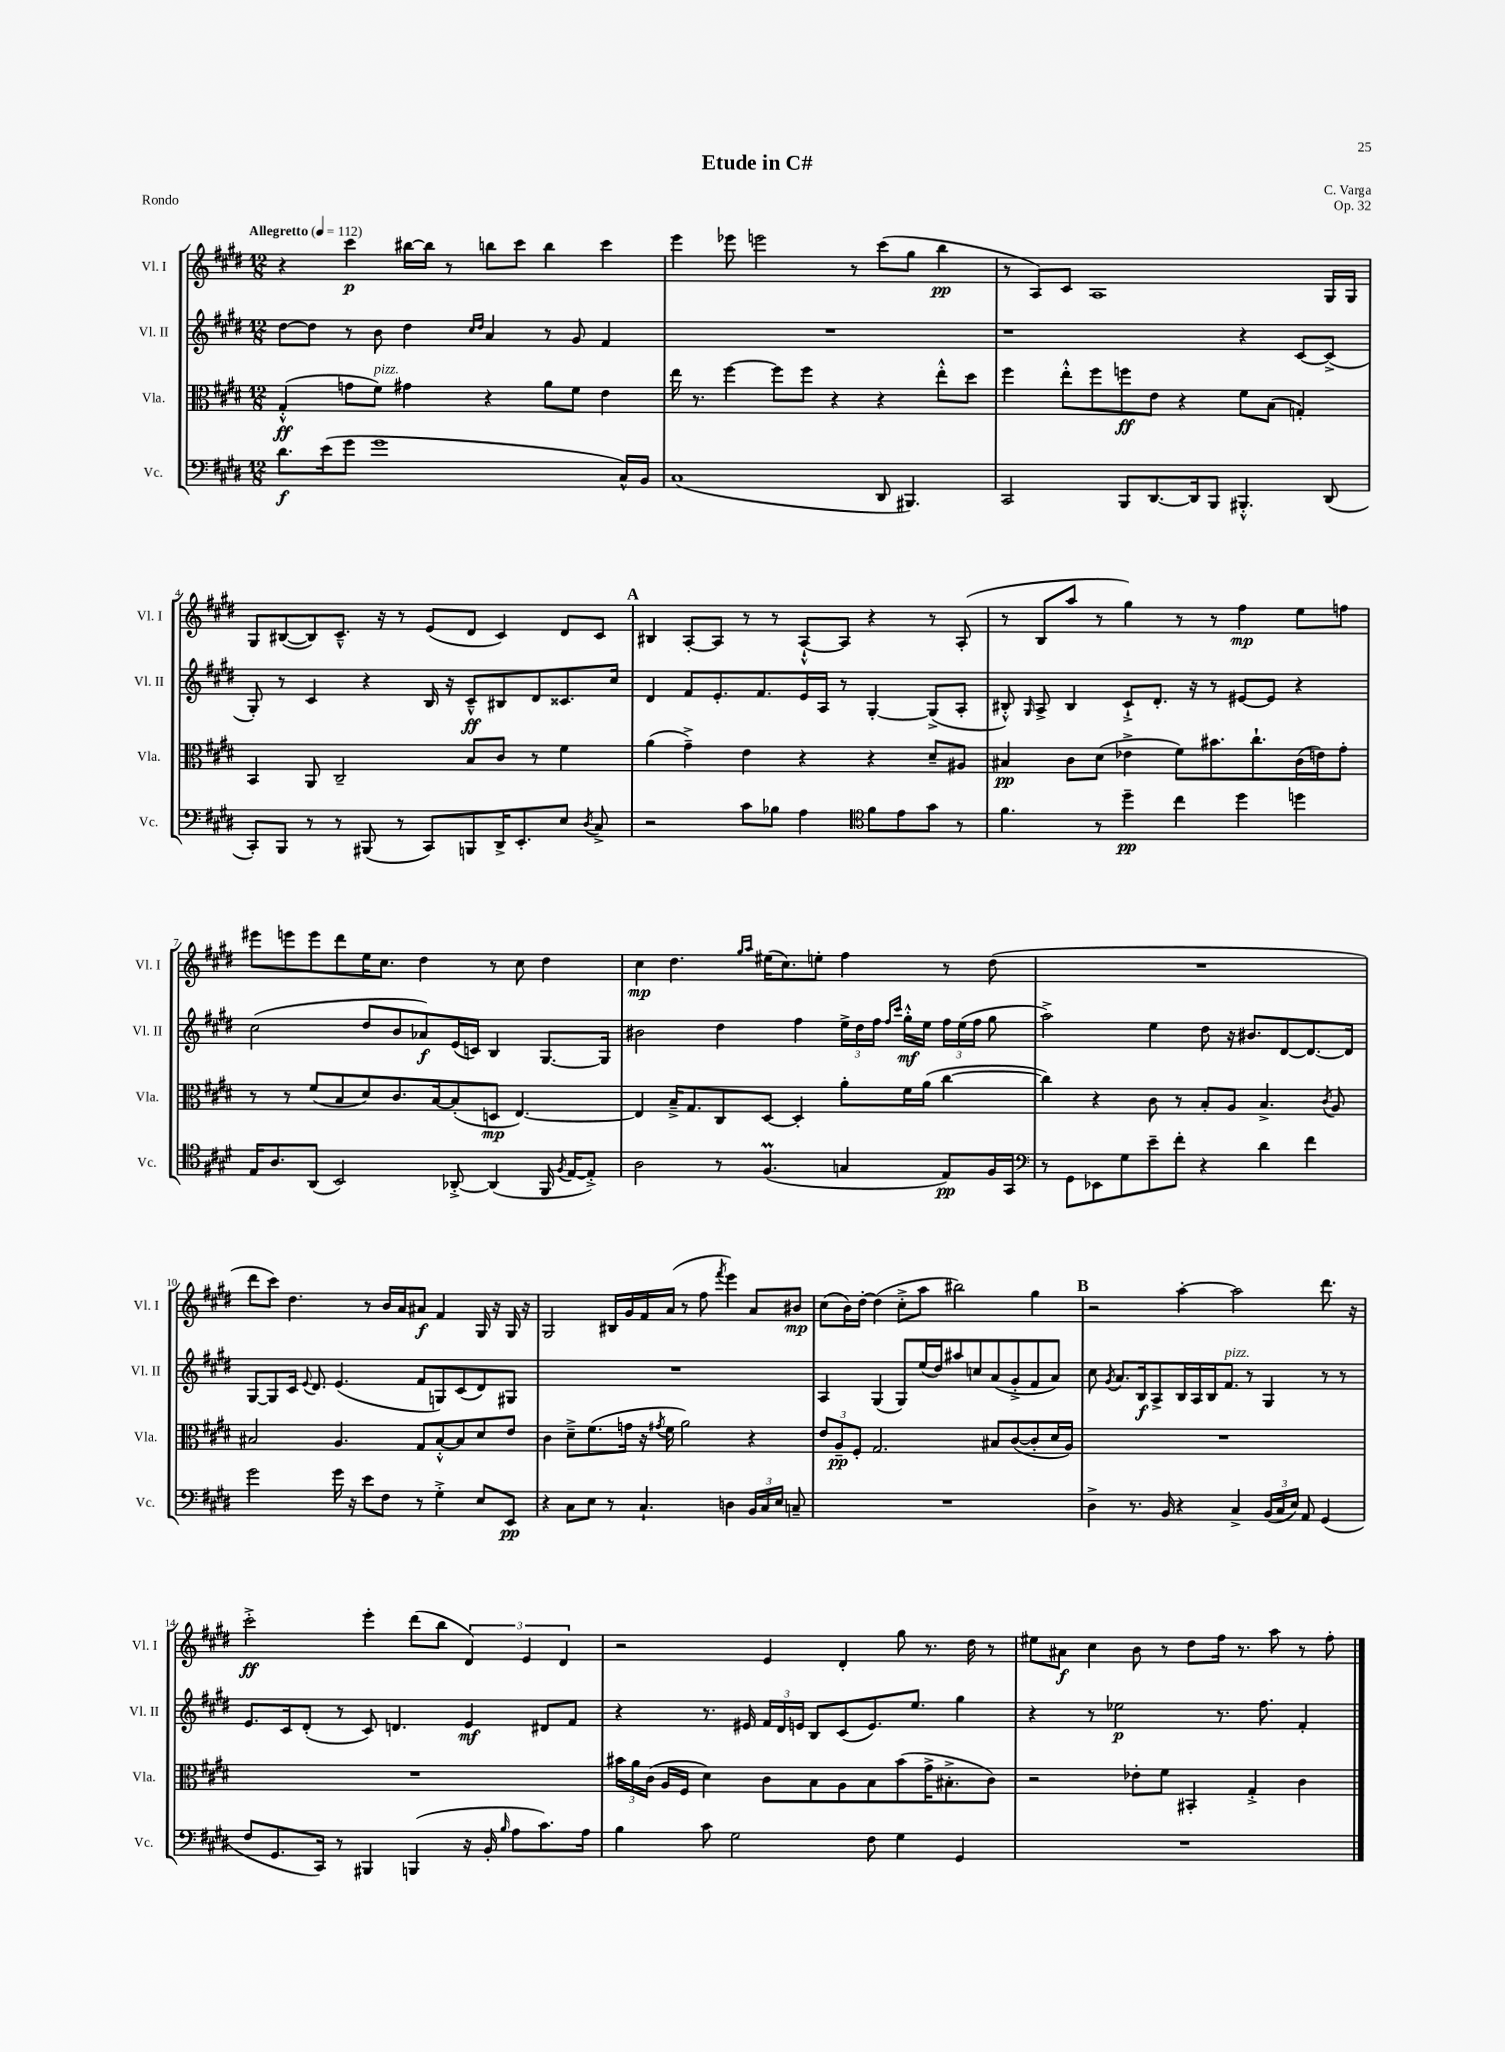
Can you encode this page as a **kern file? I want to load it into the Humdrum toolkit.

**kern	**dynam	**kern	**dynam	**kern	**dynam	**kern	**dynam
*part4	*part4	*part3	*part3	*part2	*part2	*part1	*part1
*staff4	*staff4	*staff3	*staff3	*staff2	*staff2	*staff1	*staff1
*I"Vc.	*	*I"Vla.	*	*I"Vl. II	*	*I"Vl. I	*
*I'Vc.	*	*I'Vla.	*	*I'Vl. II	*	*I'Vl. I	*
*clefF4	*	*clefC3	*	*clefG2	*	*clefG2	*
*k[f#c#g#d#]	*	*k[f#c#g#d#]	*	*k[f#c#g#d#]	*	*k[f#c#g#d#]	*
*M12/8	*	*M12/8	*	*M12/8	*	*M12/8	*
*MM112	*	*MM112	*	*MM112	*	*MM112	*
=1	=1	=1	=1	=1	=1	=1	=1
!	!	!	!	!	!	!LO:TX:a:B:t=Allegretto	!
8.d#\L	f	(4G#'^^/	ff	[8dd#\L	.	4r	.
.	.	.	.	8dd#\J]	.	.	.
(16e\k	.	.	.	.	.	.	.
8g#\J	.	8gn\L	.	8r	.	4ccc#\	p
!	!	!LO:TX:a:i:t=pizz.	!	!	!	!	!
1g#	.	8f#\J)	.	8b\	.	.	.
.	.	4g#X\	.	4dd#\	.	[16bb#X\LL	.
.	.	.	.	.	.	16bb#\JJ]	.
.	.	.	.	.	.	8r	.
.	.	.	.	16qqcc#/LL	.	.	.
.	.	.	.	16qqdd#/JJ	.	.	.
.	.	4r	.	4a/	.	8bbn\L	.
.	.	.	.	.	.	8ccc#\J	.
.	.	8a\L	.	8r	.	4bb\	.
.	.	8f#\J	.	8g#/	.	.	.
.	.	4e\	.	4f#/	.	4ccc#\	.
16C#^^/LL)	.	.	.	.	.	.	.
16BB/JJ	.	.	.	.	.	.	.
=2	=2	=2	=2	=2	=2	=2	=2
(1C#	.	16ee\	.	1.r	.	4eee\	.
.	.	8.r	.	.	.	.	.
.	.	[4ff#\	.	.	.	8eee-X\	.
.	.	.	.	.	.	2eeen\	.
.	.	8ff#\L]	.	.	.	.	.
.	.	8ff#\J	.	.	.	.	.
.	.	4r	.	.	.	.	.
.	.	.	.	.	.	8r	.
8DD#/	.	4r	.	.	.	(8ccc#\L	.
4.BBB#X/)	.	.	.	.	.	8gg#\J	.
.	.	8ee'^^\L	.	.	.	4bb\	pp
.	.	8dd#\J	.	.	.	.	.
=3	=3	=3	=3	=3	=3	=3	=3
2CC#/	.	4ff#\	.	1r	.	8r	.
.	.	.	.	.	.	8A/L)	.
.	.	8ee'^^\L	.	.	.	8c#/J	.
.	.	8ff#\	.	.	.	1A	.
8BBB/L	.	8ffn\	ff	.	.	.	.
[8.DD#/	.	8e\J	.	.	.	.	.
.	.	4r	.	.	.	.	.
16DD#/k]	.	.	.	.	.	.	.
8BBB/J	.	.	.	.	.	.	.
4.BBB#X'^^/	.	8f#\L	.	4r	.	.	.
.	.	(8B\J	.	.	.	.	.
.	.	4Gn'/)	.	[8c#/L	.	.	.
(8DD#/	.	.	.	(8c#^/J]	.	16G#/LL	.
.	.	.	.	.	.	16G#/JJ	.
!!LO:LB:g=z
=4	=4	=4	=4	=4	=4	=4	=4
8CC#'/L)	.	4BB/	.	8G#'/)	.	8G#/L	.
8BBB/J	.	.	.	8r	.	([8B#X/	.
8r	.	8AA/	.	4c#/	.	8B#/])	.
8r	.	2C#~/	.	.	.	8.c#~^^/J	.
(8BBB#X/	.	.	.	4r	.	.	.
.	.	.	.	.	.	16r	.
8r	.	.	.	.	.	8r	.
8CC#/L)	.	.	.	16B/	.	(8e/L	.
.	.	.	.	16r	.	.	.
8BBBn/	.	8B/L	.	8c#~^^/L	ff	8d#/J	.
16DD#^/K	.	8c#/J	.	8B#X/	.	4c#/)	.
8.EE'/	.	.	.	.	.	.	.
.	.	8r	.	8d#/	.	.	.
8E/J	.	4f#\	.	8.c##X/	.	8d#/L	.
8qD#/	.	.	.	.	.	.	.
8C#^/	.	.	.	.	.	8c#/J	.
.	.	.	.	16cc#/Jk	.	.	.
!!LO:REH:place=s1:t=A
=5	=5	=5	=5	=5	=5	=5	=5
2r	.	(4a\	.	4d#/	.	4B#X/	.
.	.	4g#~^\)	.	8f#/L	.	[8A'/L	.
.	.	.	.	8.e'/	.	8A/J]	.
8c#\L	.	4e\	.	.	.	8r	.
.	.	.	.	8.f#/	.	.	.
8B-X\J	.	.	.	.	.	8r	.
4A\	.	4r	.	16e/L	.	[8A`^^/L	.
.	.	.	.	16A/JJ	.	.	.
.	.	.	.	8r	.	8A/J]	.
*clefC4	*	*	*	*	*	*	*
8f#\L	.	4r	.	[4G#'/	.	4r	.
8e\	.	.	.	.	.	.	.
8g#\J	.	8d#~/L	.	(8G#^/L]	.	8r	.
8r	.	8A#X/J	.	8A'/J	.	(8A'/	.
=6	=6	=6	=6	=6	=6	=6	=6
4.f#\	.	4B#X/	pp	8B#X'^^/)	.	8r	.
.	.	.	.	16qqG#/	.	.	.
.	.	.	.	8A^/	.	8B/L	.
.	.	8c#\L	.	4B#/	.	8aa/J	.
8r	.	(8d#\J	.	.	.	8r	.
4dd#~\	pp	4e-X^\	.	8c#`^/L	.	4gg#\)	.
.	.	.	.	8.d#'/J	.	.	.
4cc#\	.	8f#\L)	.	.	.	8r	.
.	.	.	.	16r	.	.	.
.	.	8.b#X\	.	8r	.	8r	.
4dd#\	.	.	.	[8e#X/L	.	4ff#\	mp
.	.	8.cc#`\	.	.	.	.	.
.	.	.	.	8e#/J]	.	.	.
4ddn\	.	(16c#\L	.	4r	.	8ee\L	.
.	.	16en\J)	.	.	.	.	.
.	.	8g#'\J	.	.	.	8ffn\J	.
!!LO:LB:g=z
=7	=7	=7	=7	=7	=7	=7	=7
16E/KL	.	8r	.	(2cc#\	.	8eee#X\L	.
8.A/	.	.	.	.	.	.	.
.	.	8r	.	.	.	8eeen\	.
(8AA/J	.	(8f#/L	.	.	.	8eee\	.
2BB/)	.	8B/	.	.	.	8ddd#\	.
.	.	8d#/)	.	8dd#/L	.	16ee\K	.
.	.	.	.	.	.	8.cc#\J	.
.	.	8.c#/	.	8b/	.	.	.
.	.	.	.	8a-X/)	f	4dd#\	.
.	.	[16B/k	.	.	.	.	.
[8AA-X'^/	.	(8B'/]	.	(16e/L	.	.	.
.	.	.	.	16cn/JJ)	.	.	.
(4AA-/]	.	8Dn/J	mp	4B/	.	8r	.
.	.	[4.E/)	.	.	.	8cc#\	.
16FF#/	.	.	.	[8.G#/L	.	4dd#\	.
8qF#/	.	.	.	.	.	.	.
[16E/KL	.	.	.	.	.	.	.
8E'^/J])	.	.	.	.	.	.	.
.	.	.	.	16G#/Jk]	.	.	.
=8	=8	=8	=8	=8	=8	=8	=8
2A\	.	4E/]	.	2b#X\	.	4cc#\	mp
.	.	16B~^/KL	.	.	.	4.dd#\	.
.	.	8.G#/	.	.	.	.	.
8r	.	8C#/	.	4dd#\	.	.	.
.	.	.	.	.	.	16qqgg#/LL	.
.	.	.	.	.	.	16qqaa/JJ	.
(4.F#M/	.	[8D#/J	.	.	.	(16ee#X\KL	.
.	.	.	.	.	.	8.cc#\)	.
.	.	4D#'/]	.	4ff#\	.	.	.
.	.	.	.	.	.	8een'\J	.
4Gn/	.	8a'\L	.	24ee^\LL	.	4ff#\	.
.	.	.	.	24dd#\	.	.	.
.	.	.	.	24ff#\JJ	.	.	.
.	.	.	.	16qqff#/LL	.	.	.
.	.	.	.	16qqccc#/JJ	.	.	.
.	.	16f#\L	.	16gg#'^^\LL	mf	.	.
.	.	(16a\JJ	.	16ee\JJ	.	.	.
8E/L)	pp	[4cc#\	.	24ff#\LL	.	8r	.
.	.	.	.	(24ee\	.	.	.
.	.	.	.	24ff#\JJ	.	.	.
16F#/L	.	.	.	8gg#\	.	(8dd#\	.
16GG#/JJ	.	.	.	.	.	.	.
=9	=9	=9	=9	=9	=9	=9	=9
*clefF4	*	*	*	*	*	*	*
8r	.	4cc#\])	.	2aa^\)	.	1.r	.
8GG#\L	.	.	.	.	.	.	.
8EE-X\	.	4r	.	.	.	.	.
8G#\	.	.	.	.	.	.	.
8e~\	.	8c#\	.	4ee\	.	.	.
8f#'\J	.	8r	.	.	.	.	.
4r	.	8B'/L	.	8dd#\	.	.	.
.	.	8A/J	.	16r	.	.	.
.	.	.	.	8.b#X/L	.	.	.
4d#\	.	4.B^/	.	.	.	.	.
.	.	.	.	[8d#/	.	.	.
4f#\	.	.	.	8.d#/_	.	.	.
.	.	8qc#/	.	.	.	.	.
.	.	8A/	.	.	.	.	.
.	.	.	.	16d#/Jk]	.	.	.
!!LO:LB:g=z
=10	=10	=10	=10	=10	=10	=10	=10
2g#\	.	2B#X/	.	[8G#/L	.	8ddd#\L	.
.	.	.	.	8G#/]	.	8ccc#\J)	.
.	.	.	.	16c#/Jk	.	4.dd#\	.
.	.	.	.	8qqe/	.	.	.
.	.	.	.	8.d#/	.	.	.
16g#\	.	4.A/	.	(4.e/	.	.	.
16r	.	.	.	.	.	.	.
8e\L	.	.	.	.	.	8r	.
8F#\J	.	.	.	.	.	16b/LL	.
.	.	.	.	.	.	16a/J	.
8r	.	8G#/L	.	8f#/L	.	8a#X/J	f
4G#'^\	.	[8B#'^^/	.	8Gn/)	.	4f#/	.
.	.	8B#/]	.	(8c#/	.	.	.
8E/L	.	8d#/	.	8d#/)	.	16G#/	.
.	.	.	.	.	.	16r	.
8EE/J	pp	8e/J	.	8G#X/J	.	16G#/	.
.	.	.	.	.	.	16r	.
=11	=11	=11	=11	=11	=11	=11	=11
4r	.	4c#\	.	1.r	.	2G#/	.
8C#\L	.	8d#~^\L	.	.	.	.	.
8E\J	.	(8.f#\	.	.	.	.	.
8r	.	.	.	.	.	16B#X/LL	.
.	.	16gn\Jk	.	.	.	16g#/	.
4.C#`/	.	16r	.	.	.	16f#/	.
.	.	8qg#X/	.	.	.	.	.
.	.	16f#\	.	.	.	(16a/JJ	.
.	.	2a\)	.	.	.	8r	.
.	.	.	.	.	.	8ff#\	.
.	.	.	.	.	.	8qfff#/	.
4Dn\	.	.	.	.	.	4eee\)	.
24BB/LL	.	4r	.	.	.	8a/L	.
24C#/	.	.	.	.	.	.	.
24E/JJ	.	.	.	.	.	.	.
8Cn~/	.	.	.	.	.	8b#X/J	mp
=12	=12	=12	=12	=12	=12	=12	=12
1.r	.	12e/L	.	4A/	.	(8cc#\L	.
.	.	12A~/	pp	.	.	.	.
.	.	.	.	.	.	16b\L)	.
.	.	12F#'/J	.	.	.	.	.
.	.	.	.	.	.	[16dd#'\JJ	.
.	.	2.G#/	.	(4G#/	.	(4dd#\]	.
.	.	.	.	8G#/L)	.	8cc#'^\L	.
.	.	.	.	(16ee/L	.	8aa\J	.
.	.	.	.	16dd#/J)	.	.	.
.	.	.	.	8aa#X/	.	2bb#X\)	.
.	.	.	.	8ccn/	.	.	.
.	.	8B#X/L	.	(8a/	.	.	.
.	.	([8c#/	.	8g#'^/	.	.	.
.	.	8c#'/]	.	8f#/	.	4gg#\	.
.	.	16d#/L	.	8a/J)	.	.	.
.	.	16A/JJ)	.	.	.	.	.
!!LO:REH:place=s1:t=B
=13	=13	=13	=13	=13	=13	=13	=13
4D#^\	.	1.r	.	8cc#\	.	2r	.
.	.	.	.	8qg#/	.	.	.
.	.	.	.	8.a/L	.	.	.
8.r	.	.	.	.	.	.	.
.	.	.	.	16B/k	f	.	.
.	.	.	.	8A^/	.	.	.
16BB/	.	.	.	.	.	.	.
4r	.	.	.	16B/L	.	[4aa'\	.
.	.	.	.	16A/	.	.	.
.	.	.	.	16B/J	.	.	.
!	!	!	!	!LO:TX:a:i:t=pizz.	!	!	!
.	.	.	.	8.f#/J	.	.	.
4C#^/	.	.	.	.	.	2aa\]	.
.	.	.	.	8r	.	.	.
(24BB/LL	.	.	.	4G#/	.	.	.
24C#/	.	.	.	.	.	.	.
24E/JJ)	.	.	.	.	.	.	.
8AA/	.	.	.	.	.	.	.
(4GG#/	.	.	.	8r	.	8.ddd#\	.
.	.	.	.	8r	.	.	.
.	.	.	.	.	.	16r	.
!!LO:LB:g=z
=14	=14	=14	=14	=14	=14	=14	=14
8F#/L	.	1.r	.	8.e/L	.	2ccc#'^\	ff
8.GG#/	.	.	.	.	.	.	.
.	.	.	.	16c#/k	.	.	.
.	.	.	.	(8d#'/J	.	.	.
16CC#/Jk)	.	.	.	.	.	.	.
8r	.	.	.	8r	.	.	.
4BBB#X/	.	.	.	8c#/)	.	4eee'\	.
.	.	.	.	4.dn/	.	.	.
(4BBBn/	.	.	.	.	.	(8ddd#\L	.
.	.	.	.	.	.	8bb\J	.
16r	.	.	.	4e/	mf	6d#/)	.
16BB'/	.	.	.	.	.	.	.
16qqB/	.	.	.	.	.	.	.
8A\L	.	.	.	.	.	.	.
.	.	.	.	.	.	6e/	.
8.c#\)	.	.	.	8d#X/L	.	.	.
.	.	.	.	.	.	6d#/	.
.	.	.	.	8f#/J	.	.	.
16A\Jk	.	.	.	.	.	.	.
=15	=15	=15	=15	=15	=15	=15	=15
4B\	.	24b#X\LL	.	4r	.	2r	.
.	.	24a\	.	.	.	.	.
.	.	(24c#\JJ	.	.	.	.	.
.	.	16A/LL	.	.	.	.	.
.	.	16F#/JJ	.	.	.	.	.
8c#\	.	4d#\)	.	8.r	.	.	.
2G#\	.	.	.	.	.	.	.
.	.	.	.	16e#X/	.	.	.
.	.	8c#\L	.	24f#/LL	.	4e/	.
.	.	.	.	24d#/	.	.	.
.	.	.	.	24en/JJ	.	.	.
.	.	8B\	.	8B/L	.	.	.
.	.	8A\	.	(8c#/	.	4d#'/	.
8F#\	.	8B\	.	8.e/)	.	.	.
4G#\	.	(8b#\	.	.	.	8gg#\	.
.	.	.	.	8.ee/J	.	.	.
.	.	16g#^\K	.	.	.	8.r	.
.	.	8.B#X'^\	.	.	.	.	.
4GG#/	.	.	.	4gg#\	.	.	.
.	.	.	.	.	.	16dd#\	.
.	.	8c#\J)	.	.	.	8r	.
=16	=16	=16	=16	=16	=16	=16	=16
1.r	.	2r	.	4r	.	8ee#X\L	.
.	.	.	.	.	.	8a#X\J	f
.	.	.	.	8r	.	4cc#\	.
.	.	.	.	2ee-X\	p	.	.
.	.	8e-X'\L	.	.	.	8b\	.
.	.	8f#\J	.	.	.	8r	.
.	.	4BB#X'/	.	.	.	8dd#\L	.
.	.	.	.	8.r	.	16ff#\Jk	.
.	.	.	.	.	.	8.r	.
.	.	4G#'^/	.	.	.	.	.
.	.	.	.	8.ff#\	.	.	.
.	.	.	.	.	.	8aa\	.
.	.	4c#\	.	4f#'/	.	8r	.
.	.	.	.	.	.	8ff#'\	.
==	==	==	==	==	==	==	==
*-	*-	*-	*-	*-	*-	*-	*-
